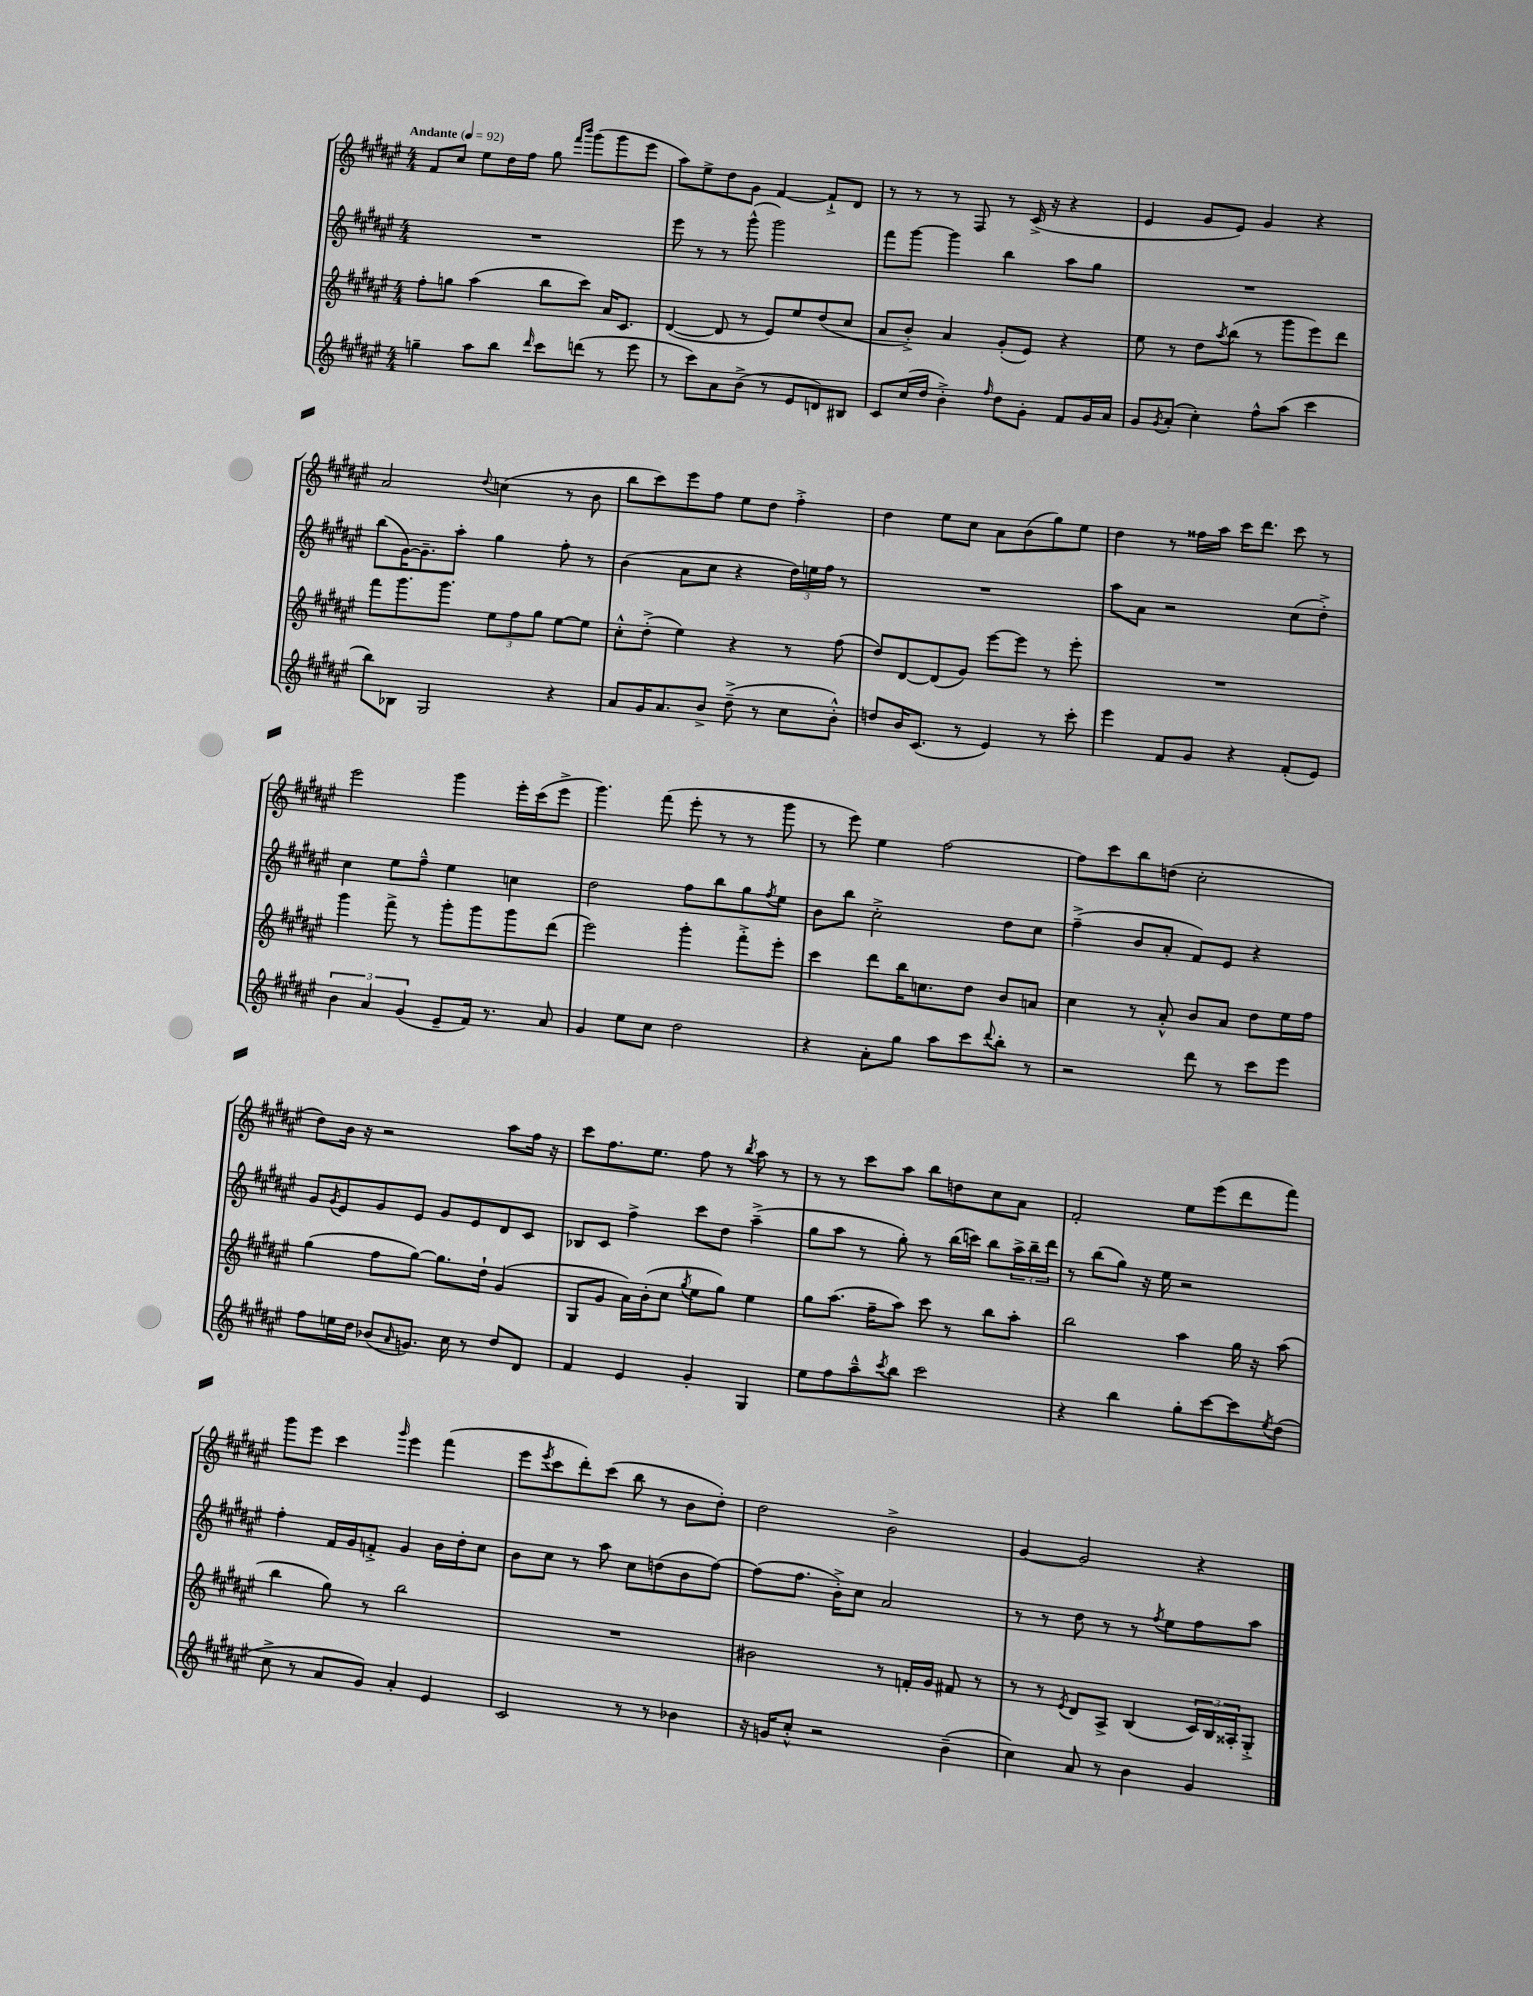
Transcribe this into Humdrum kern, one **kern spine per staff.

**kern	**kern	**kern	**kern
*part4	*part3	*part2	*part1
*staff4	*staff3	*staff2	*staff1
*clefG2	*clefG2	*clefG2	*clefG2
*k[f#c#g#d#a#e#]	*k[f#c#g#d#a#e#]	*k[f#c#g#d#a#e#]	*k[f#c#g#d#a#e#]
*M4/4	*M4/4	*M4/4	*M4/4
*MM92	*MM92	*MM92	*MM92
=1	=1	=1	=1
!	!	!	!LO:TX:a:B:t=Andante
4ggn~\	8ff#'\L	1r	8f#/L
.	8ggn\J	.	8cc#/J
8aa#\L	(4aa#\	.	8ee#\L
8bb\J	.	.	16dd#\L
.	.	.	16ff#\JJ
16qqddd#/	.	.	.
8ccc#\L	8bb\L	.	8gg#\
.	.	.	16qqfff#/LL
.	.	.	16qqbbb/JJ
(8dddn\J	8ccc#\J)	.	(8ggg#\L
8r	16a#/KL	.	8ggg#\
.	8.c#/J	.	.
8eee#\	.	.	8eee#\J
=2	=2	=2	=2
8r	([4d#/	8eee#\	8aa#\L)
8ccc#\L)	.	8r	8ee#^\
8a#\	8d#/]	8r	8dd#\
(8b^\J	8r	(8ggg#^^\	8g#\J
8r	8e#/L)	2ggg#\)	[4f#/
8e#/L	8ee#/	.	.
8dn/)	(8dd#/	.	8f#`^/L]
8B#X/J	8cc#/J	.	8d#/J
=3	=3	=3	=3
8c#/L	8a#/L	8fff#\L	8r
(16cc#/L	8b'^/J)	[8ggg#\J	8r
16dd#/JJ	.	.	.
4b'^\)	4a#/	4ggg#\]	8r
.	.	.	8F#/
16qqff#/	.	.	.
8dd#\L	(8g#'/L	4bb\	8r
8g#'\J	8e#/J)	.	(16c#^/
.	.	.	16r
8f#/L	4r	8aa#\L	4r
16g#/L	.	8gg#\J	.
16a#/JJ	.	.	.
=4	=4	=4	=4
8g#/L	8ee#\	1r	4e#/
8qg#/	.	.	.
(8a#'/J	8r	.	.
4cc#'\)	8dd#\L	.	8g#/L
.	8qaa#/	.	.
.	(8bb\J	.	8e#/J)
8ff#^^\L	8r	.	4g#/
(8aa#\J	8ggg#\L	.	.
4ccc#\	8eee#\)	.	4r
.	8ddd#\J	.	.
!!LO:LB:g=z
=5	=5	=5	=5
8bb\L)	8fff#\L	(8bb\L	2a#/
8B-X\J	8.ggg#\	[16g#\K)	.
.	.	8.g#~\]	.
2G#/	.	.	.
.	8.ggg#\J	.	.
.	.	8aa#'\J	.
.	.	.	8qqdd#/
.	12ee#\L	4gg#\	(4ccn\
.	12ff#\	.	.
.	12gg#\J	.	.
4r	[8ee#\L	8ff#'\	8r
.	8ee#\J]	8r	8b\
=6	=6	=6	=6
8a#/L	8cc#'^^\L	(4b\	8bb\L
16g#/K	(8dd#'^\J	.	8ccc#\)
8.a#/	.	.	.
.	4ee#\)	8a#\L	8eee#\
8b^/J	.	8cc#\J	8ff#\J
(8dd#~^\	4r	4r	8ee#\L
8r	.	.	8dd#\J
8cc#\L	8r	24dd#\LL)	4ff#'^\
.	.	24een\	.
.	.	24ff#\JJ	.
8b'^^\J)	(8ff#\	8r	.
=7	=7	=7	=7
8ddn/L	8dd#/L)	1r	4dd#\
16b/K	[8d#/	.	.
(8.c#/J	.	.	.
.	(8d#/]	.	8ee#\L
8r	8g#/J)	.	8cc#\J
4e#/)	[8eee#\L	.	8a#\L
.	8eee#\J]	.	(8b\
8r	8r	.	8gg#\)
8ccc#'\	8eee#'\	.	8ee#\J
=8	=8	=8	=8
4eee#\	1r	8aa#\L	4dd#\
.	.	8a#\J	.
8f#/L	.	2r	8r
8g#/J	.	.	16ff##X\LL
.	.	.	16aa#\JJ
4r	.	.	16ccc#\KL
.	.	.	8.ddd#\J
(8f#'/L	.	(8cc#\L	8ccc#\
8e#/J)	.	8dd#'^\J)	8r
!!LO:LB:g=z
=9	=9	=9	=9
6b\	4ggg#\	4cc#\	2eee#\
6a#/	.	.	.
.	8fff#^\	8ee#\L	.
(6g#/	.	.	.
.	8r	8ff#~^^\J	.
8e#~/L	8ggg#'\L	4ee#\	4ggg#\
16f#/Jk)	8ggg#\	.	.
8.r	.	.	.
.	8ggg#\	4ccn\	16eee#'\LL
.	.	.	(16ccc#\J
8a#/	(8ddd#\J	.	8eee#^\J
=10	=10	=10	=10
4g#/	2eee#\)	2dd#\	4.ggg#\)
8ee#\L	.	.	.
8cc#\J	.	.	(8fff#\
2dd#\	4ggg#'\	8ff#\L	8eee#'\
.	.	8bb\	8r
.	8fff#'^\L	8gg#\	8r
.	.	8qff#/	.
.	8eee#'\J	8ee#\J	8ggg#\
=11	=11	=11	=11
4r	4ccc#\	8b\L	8r
.	.	8bb\J	8eee#\)
8a#'\L	8ddd#\L	2cc#'^\	4ee#\
8gg#\J	16bb\K	.	.
.	8.ccn\	.	.
8aa#\L	.	.	[2ff#\
8ccc#\	8dd#\J	.	.
8qqddd#/	.	.	.
8bb'\J	8b/L	8dd#\L	.
8r	8an/J	8cc#\J	.
=12	=12	=12	=12
2r	4cc#\	(4ff#~^\	8ff#\L]
.	.	.	8ccc#\
.	8r	8b/L	8bb\
.	8a#'^^/	8a#'/J	(8ddn\J
8ddd#\	8b/L	8f#/L)	2cc#'\
8r	8a#/J	8e#/J	.
8ccc#\L	8dd#\L	4r	.
8eee#\J	16ee#\L	.	.
.	16ff#\JJ	.	.
!!LO:LB:g=z
=13	=13	=13	=13
8ff#\L	(4gg#\	8g#/L	8dd#\L)
.	.	8qg#/	.
16een\L	.	8e#/	16b\Jk
16dd#\JJ	.	.	16r
(8b-X/L	8ff#\L	8g#/	2r
16qqa#/	.	.	.
8.gn/J)	[8gg#\J)	8e#/J	.
.	8.gg#\L]	8g#/L	.
16cc#\	.	.	.
8r	.	8e#/	.
.	16dd#`\Jk	.	.
8dd#/L	(4g#/	8d#/	8aa#\L
8d#/J	.	8c#/J	16ff#\Jk
.	.	.	16r
=14	=14	=14	=14
4f#/	8G#/L	8B-X/L	8ccc#\L
.	8g#/J	8c#/J	8.ff#\
4e#/	16a#\LL)	4ff#^\	.
.	(16b'\J	.	8.ee#\J
.	8cc#\J	.	.
.	8qgg#/	.	.
4g#'/	8ee#\L	8ccc#\L	8ff#\
.	8gg#\J)	8dd#\J	8r
.	.	.	8qbb/
4G#/	4ee#\	(4aa#~^\	8aa#\
.	.	.	8r
=15	=15	=15	=15
8ee#\L	8gg#\L	8gg#\L	8r
8ff#\	(8.aa#\J	8aa#\J	8r
8aa#~^^\	.	8r	8ccc#\L
.	16ff#~\KL	.	.
8qccc#/	.	.	.
8bb\J	8aa#\J)	8gg#'\)	8aa#\J
2ccc#\	8ccc#\	8r	8bb\L
.	8r	(16bb\LL	8ddn\
.	.	16cccn\JJ)	.
.	8bb\L	8bb\L	8cc#\
.	8aa#'\J	24aa#^\L	8a#\J
.	.	24bb~\	.
.	.	24ddd#\JJ	.
=16	=16	=16	=16
4r	2bb\	8r	2f#'/
.	.	(8bb\L	.
4bb\	.	8gg#\J)	.
.	.	16r	.
.	.	16ee#\	.
8gg#'\L	4aa#\	2r	8ee#\L
[8ccc#\	.	.	(8eee#\
8ccc#\]	16gg#\	.	8ddd#\
.	16r	.	.
8qee#/	.	.	.
(8dd#\J	(8aa#\	.	8fff#\J)
!!LO:LB:g=z
=17	=17	=17	=17
8cc#^\	4bb\	4ff#'\	8ggg#\L
8r	.	.	8eee#\J
8a#/L	8gg#\)	16f#/LL	4ccc#\
.	.	16g#/J	.
8g#/J)	8r	8fn'^/J	.
.	.	.	16qqggg#/
4a#'/	2bb\	4g#/	4eee#\
4e#/	.	16b\LL	(4fff#\
.	.	16dd#'\J	.
.	.	8cc#\J	.
=18	=18	=18	=18
2c#/	1r	8b\L	8eee#\L
.	.	.	8qeee#/
.	.	8cc#\J	8ccc#\
.	.	8r	8ddd#'\)
.	.	8aa#\	(8ccc#\J
8r	.	8cc#\L	8bb\
8r	.	(8ddn\	8r
4b-X\	.	8b\	8b\L
.	.	[8ff#\J)	8dd#'\J)
=19	=19	=19	=19
16r	2b#X\	(8ff#\L]	2dd#\
16gn/KL	.	.	.
8cc#'^^/J	.	8.ff#\J	.
2r	.	.	.
.	.	16b'^\KL)	.
.	.	8cc#\J	.
.	8r	2a#/	2b^\
.	16fn'/LL	.	.
.	16g#/JJ	.	.
(4b~\	8f#X/	.	.
.	8r	.	.
=20	=20	=20	=20
4cc#\)	8r	8r	[4g#/
.	8r	8r	.
.	8qe#/	.	.
8a#/	8d#/L	8dd#\	2g#/]
8r	8A#^/J	8r	.
4b\	(4B/	8r	.
.	.	8qff#/	.
.	.	8ee#\L	.
4g#/	24c#/LL)	8ff#\	4r
.	24B/	.	.
.	24A##X'/J	.	.
.	8G#'^/J	8aa#\J	.
==	==	==	==
*-	*-	*-	*-
